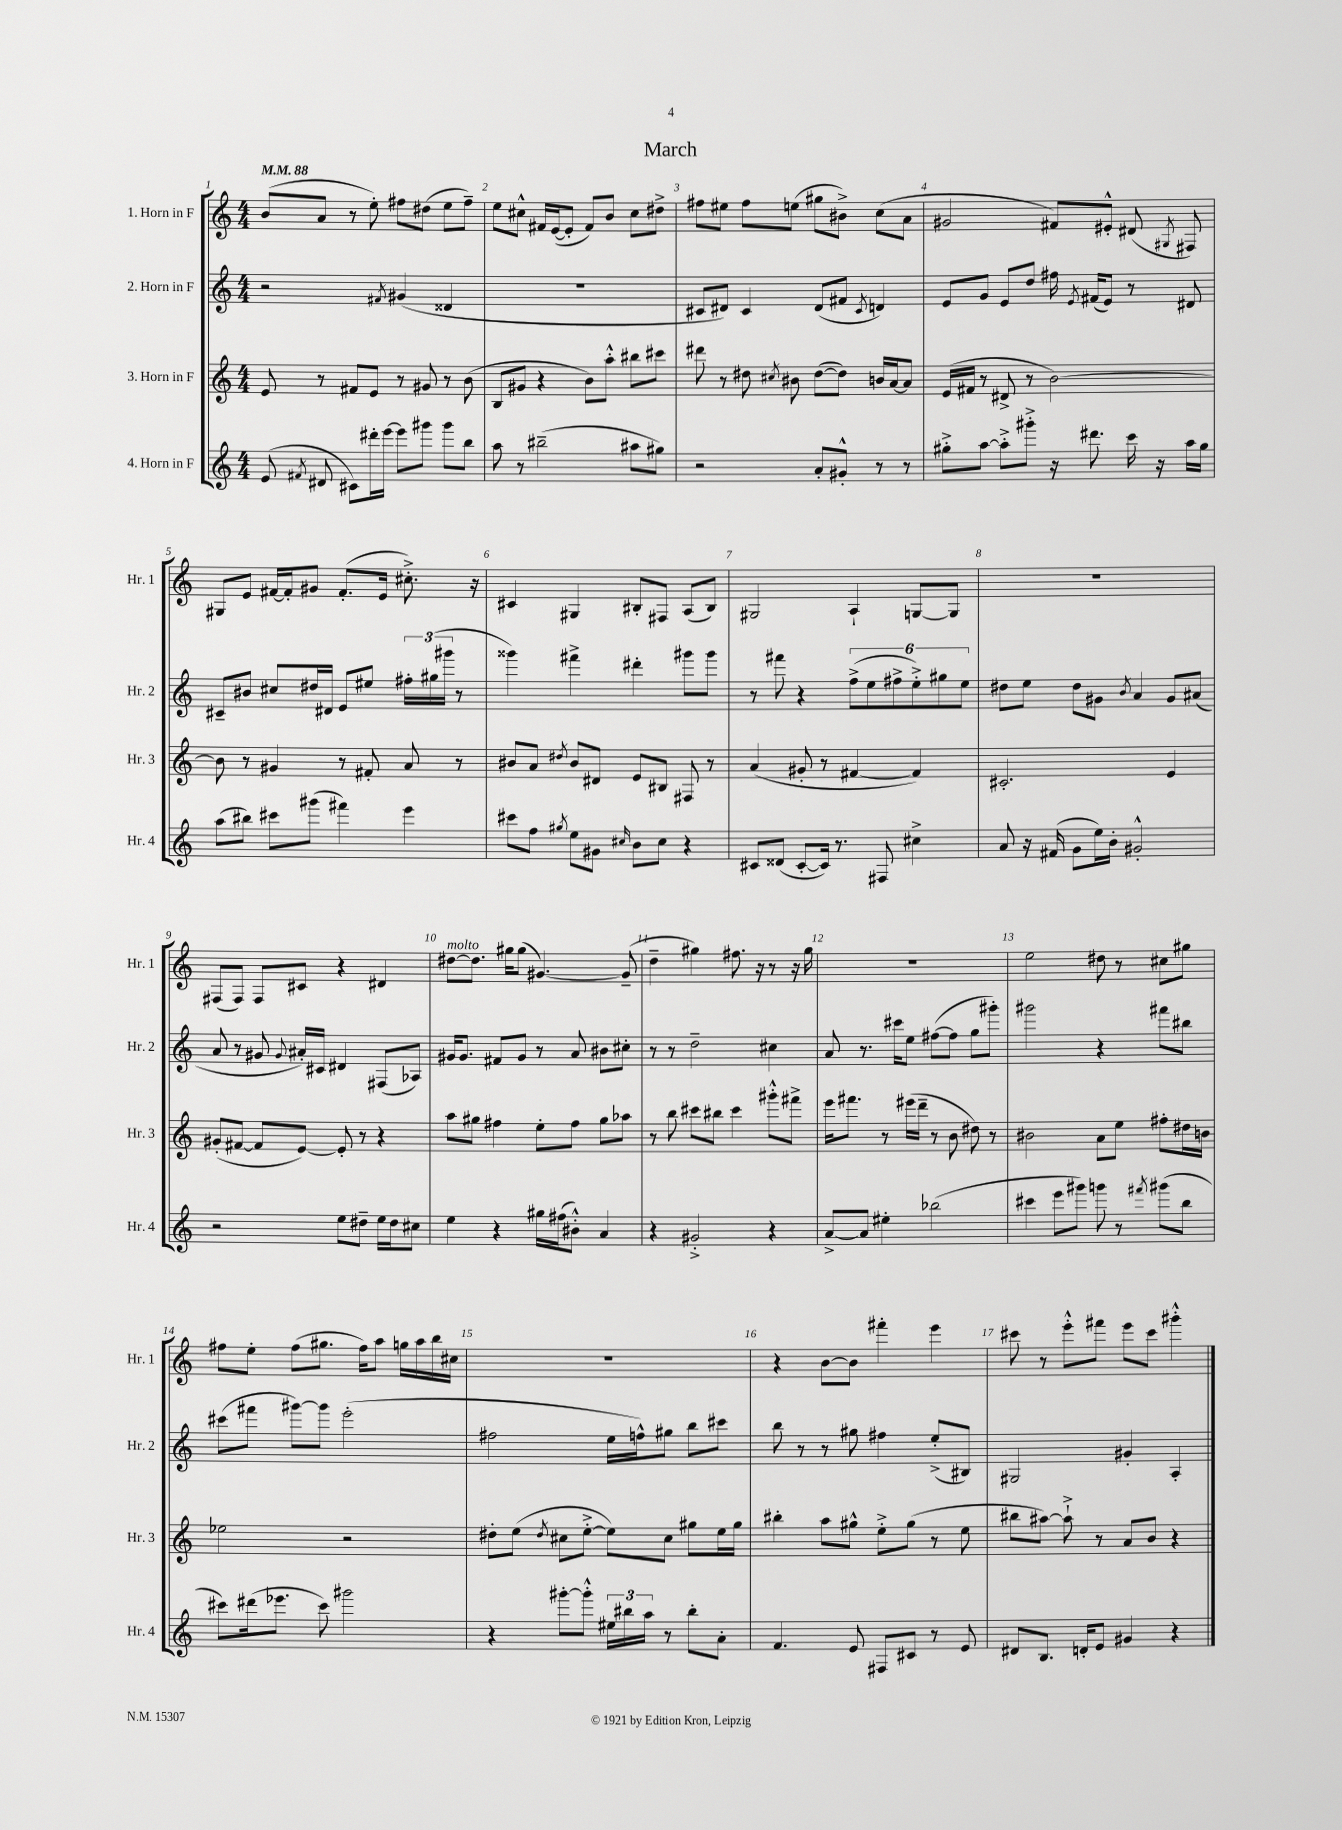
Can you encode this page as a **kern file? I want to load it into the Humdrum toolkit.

**kern	**kern	**kern	**kern
*part4	*part3	*part2	*part1
*staff4	*staff3	*staff2	*staff1
*I"4. Horn in F	*I"3. Horn in F	*I"2. Horn in F	*I"1. Horn in F
*I'Hr. 4	*I'Hr. 3	*I'Hr. 2	*I'Hr. 1
*clefG2	*clefG2	*clefG2	*clefG2
*k[]	*k[]	*k[]	*k[]
*M4/4	*M4/4	*M4/4	*M4/4
*MM88	*MM88	*MM88	*MM88
=1	=1	=1	=1
(8e/	8e/	2r	(8b/L
8qf#X/	.	.	.
8d#X/	8r	.	8a/J
8c#X\L)	8f#X/L	.	8r
16ddd#X'\L	8e/J	.	8ee'\)
[16eee\JJ	.	.	.
.	.	8qf#X/	.
8eee\L]	8r	(4g#X/	8ff#X\L
8ggg#X\J	8g#X/	.	(8dd#X\J
8ggg#\L	8r	4d##X/	8ee\L
8bb\J	(8b\	.	8ff#~\J)
=2	=2	=2	=2
8aa\	8B/L	1r	8ee\L
8r	8g#X/J	.	8cc#X^^\J
(2bb#X~\	4r	.	16f#X/LL
.	.	.	([16e/J
.	.	.	8e'/J]
.	8b\L)	.	8f#/L)
.	8aa'^^\J	.	8b/J
8aa#X\L	8bb#X\L	.	8cc#\L
8gg#X\J)	8ccc#X\J	.	8dd#X^\J
=3	=3	=3	=3
2r	8ddd#X\	8c#X/L	8ff#X\L
.	8r	8d#X/J)	8ee#X\J
.	8dd#X\	4c#/	8ff#\L
.	8qcc#X/	.	.
.	8b#X\	.	(8een\J
8a'/L	([8dd#\L	(8d#/L	8gg#X\L
8g#X'^^/J	8dd#\J])	8f#X/J	8b#X^\J)
.	.	8qc#/	.
8r	16bn/LL	4dn/)	(8cc\L
.	[16a/J	.	.
8r	8a/J]	.	8a\J
=4	=4	=4	=4
8gg#X'^\L	(16e/LL	8e/L	2g#X/
.	16f#X/JJ	.	.
[8aa\J	8r	8g/J	.
8aa'^\L]	8d#X^/	8e/L	.
8ggg#X'^\J	8r	8dd/J	.
16r	[2b\)	16ff#X\	8f#X/L)
.	.	8qe/	.
8.ddd#X\	.	(16f#X/KL	.
.	.	8e/J)	8e#X'^^/J
16ccc\	.	8r	(8d#X/
16r	.	.	.
.	.	.	8qG#X/
16aa\LL	.	8d#X/	8F#X/)
16gg#\JJ	.	.	.
!!LO:LB:g=z
=5	=5	=5	=5
(8aa\L	8b\]	8c#X~/L	8G#X/L
8bb#X\J)	8r	8b#X/J	8e/J
8ccc#X\L	4g#X/	8cc#X/L	[16f#X/LL
.	.	.	16f#'/J]
(8ggg#X\J	.	16dd#X/L	8g#X/J
.	.	16d#X/JJ	.
4fff#X\)	8r	8e/L	(8.f#'/L
.	8f#X'/	8ee#X/J	.
.	.	.	16e/Jk
4eee\	8a/	24ff#X'\LL	8.cc#X'^\)
.	.	(24gg#X\	.
.	.	24ggg#X\JJ	.
.	8r	8r	.
.	.	.	16r
=6	=6	=6	=6
8ccc#X\L	8b#X/L	4ggg##X\)	4c#X/
8ff\J	8a/J	.	.
8qgg#X/	8qdd#X/	.	.
8ee\L	8b#/L	4fff#X^\	4G#X/
8g#X\J	8d#X/J	.	.
16qqcc#X/	.	.	.
8b\L	8e/L	4ddd#X'\	8B#X'/L
8cc#\J	8B#X/J	.	8F#X/J
4r	8F#X/	8ggg#X\L	(8A/L
.	8r	8ggg#\J	8B#/J)
=7	=7	=7	=7
8c#X/L	(4a/	8r	2G#X/
(8d##X/J	.	8fff#X\	.
[8c#'/L	8g#X'/	4r	.
16c#/Jk])	8r	.	.
8.r	.	.	.
.	[4f#X/	(12ff^\L	4A`/
.	.	12ee\	.
8F#X/	.	.	.
.	.	12ff#X^\	.
4cc#X^\	4f#/])	12ee'^\)	[8Gn/L
.	.	12gg#X\	.
.	.	.	8G/J]
.	.	12ee\J	.
=8	=8	=8	=8
8a/	2.c#X'/	8dd#X\L	1r
16r	.	8ee\J	.
(16f#X/	.	.	.
8g\L	.	8dd#\L	.
16ee\L)	.	8g#X\J	.
16b'\JJ	.	.	.
.	.	8qb/	.
2g#X'^^/	.	4a/	.
.	4e/	8g#/L	.
.	.	(8a#X/J	.
!!LO:LB:g=z
=9	=9	=9	=9
2r	(8g#X'/L	8a/	(8F#X/L
.	[8f#X/J	8r	8F#/J)
.	8f#/L]	8g#X/	8F#/L
.	.	8qqg#/	.
.	[8e/J)	16a#X'/LL)	8c#X/J
.	.	16c#X/JJ	.
8ee\L	8e'/]	4d#X/	4r
8dd#X~\J	8r	.	.
16ee\LL	4r	(8F#X/L	4d#X/
16dd#\J	.	.	.
8cc#X\J	.	8A-X/J)	.
=10	=10	=10	=10
!	!	!	!LO:TX:a:i:t=molto
4ee\	8aa\L	16g#X/KL	[8dd#X\L
.	.	8.g#/J	.
.	8gg#X\J	.	8.dd#\J]
4r	4ff#X\	8f#X/L	.
.	.	.	16gg#X\KL
.	.	8g#/J	(8gg#\J
16gg#X\LL	8ee'\L	8r	[4.g#X/)
(16ff#X\J	.	.	.
8b#X'^^\J)	8ff#\J	8a/	.
4a/	8gg#\L	8b#X\L	.
.	8aa-X\J	8cc#X'\J	(8g#~/]
=11	=11	=11	=11
4r	8r	8r	4dd~\
.	8bb\	8r	.
2g#X'^/	8ccc#X\L	2dd~\	4gg#X\)
.	8bb#X\J	.	.
.	4ccc#\	.	8.ff#X\
.	.	.	16r
4r	8ggg#X'^^\L	4cc#X\	8r
.	8fff#X^\J	.	16r
.	.	.	16gg#\
=12	=12	=12	=12
[8a^/L	16eee\KL	8a/	1r
.	8.fff#X\J	.	.
8a/J]	.	8.r	.
4ee#X'\	8r	.	.
.	.	16ccc#X\KL	.
.	(16eee#X\LL	8ee\J	.
.	16ddd~\JJ	.	.
(2bb-X\	8r	([8ff#X\L	.
.	8b\	8ff#\J]	.
.	8dd#X\)	8gg\L	.
.	8r	8ggg#X'\J)	.
=13	=13	=13	=13
4ccc#X\	2b#X\	2ggg#X\	2ee\
8eee\L	.	.	.
8ggg#X\J)	.	.	.
8gggn\	8a\L	4r	8dd#X\
8r	8ee\J	.	8r
8qfff#X/	.	.	.
(8ggg#X\L	8ff#X'\L	8fff#X\L	8cc#X\L
8bb\J	16dd#X\L	8bb#X\J	8gg#X\J
.	16bn\JJ	.	.
!!LO:LB:g=z
=14	=14	=14	=14
8ccc#X\L)	2ee-X\	(8ccc#X\L	8ff#X\L
(16ddd#X\k	.	8fff#X\J	8ee'\J
8.eee-X\J	.	.	.
.	.	[8ggg#X\L)	(8ff#\L
8ccc#\)	.	8ggg#\J]	8.gg#X\J
2ggg#X\	2r	(2eee'\	.
.	.	.	16ff#\KL)
.	.	.	8aa\J
.	.	.	16ggn\LL
.	.	.	16aa\
.	.	.	16bb\
.	.	.	16cc#X\JJ
=15	=15	=15	=15
4r	8dd#X'\L	2ff#X\	1r
.	(8ee\J	.	.
.	8qdd#/	.	.
[8ggg#X'\L	8cc#X\L	.	.
8ggg#'^^\J]	[8ee'^\J	.	.
24ee#X\LL	8ee\L])	16ee\LL	.
24bb#X\	.	.	.
.	.	16ffn^^\J)	.
24aa\JJ	.	.	.
8r	8cc#\J	8gg#X\J	.
8bb#'\L	8gg#X\L	8bb\L	.
8a'\J	16ee\L	8ccc#X\J	.
.	16gg#\JJ	.	.
=16	=16	=16	=16
4.f/	4bb#X'\	8bb\	4r
.	.	8r	.
.	8aa\L	8r	[8b\L
8e/	8gg#X^^\J	8gg#X\	8b\J]
8F#X/L	8ee'^\L	4ff#X\	4fff#X'\
8c#X/J	(8gg#\J	.	.
8r	8r	(8ee'^/L	4eee\
8e/	8ee\	8B#X/J)	.
=17	=17	=17	=17
8d#X/L	8bb#X\L	2G#X/	8ccc#X\
8.B/J	[8aa#X\J)	.	8r
.	8aa#`^\]	.	8eee'^^\L
16dn'/KL	.	.	.
8e/J	8r	.	8fff#X\J
4g#X/	8a/L	4g#X'/	8eee\L
.	8b/J	.	8ccc#\J
4r	4r	4A'/	4ggg#X'^^\
==	==	==	==
*-	*-	*-	*-
